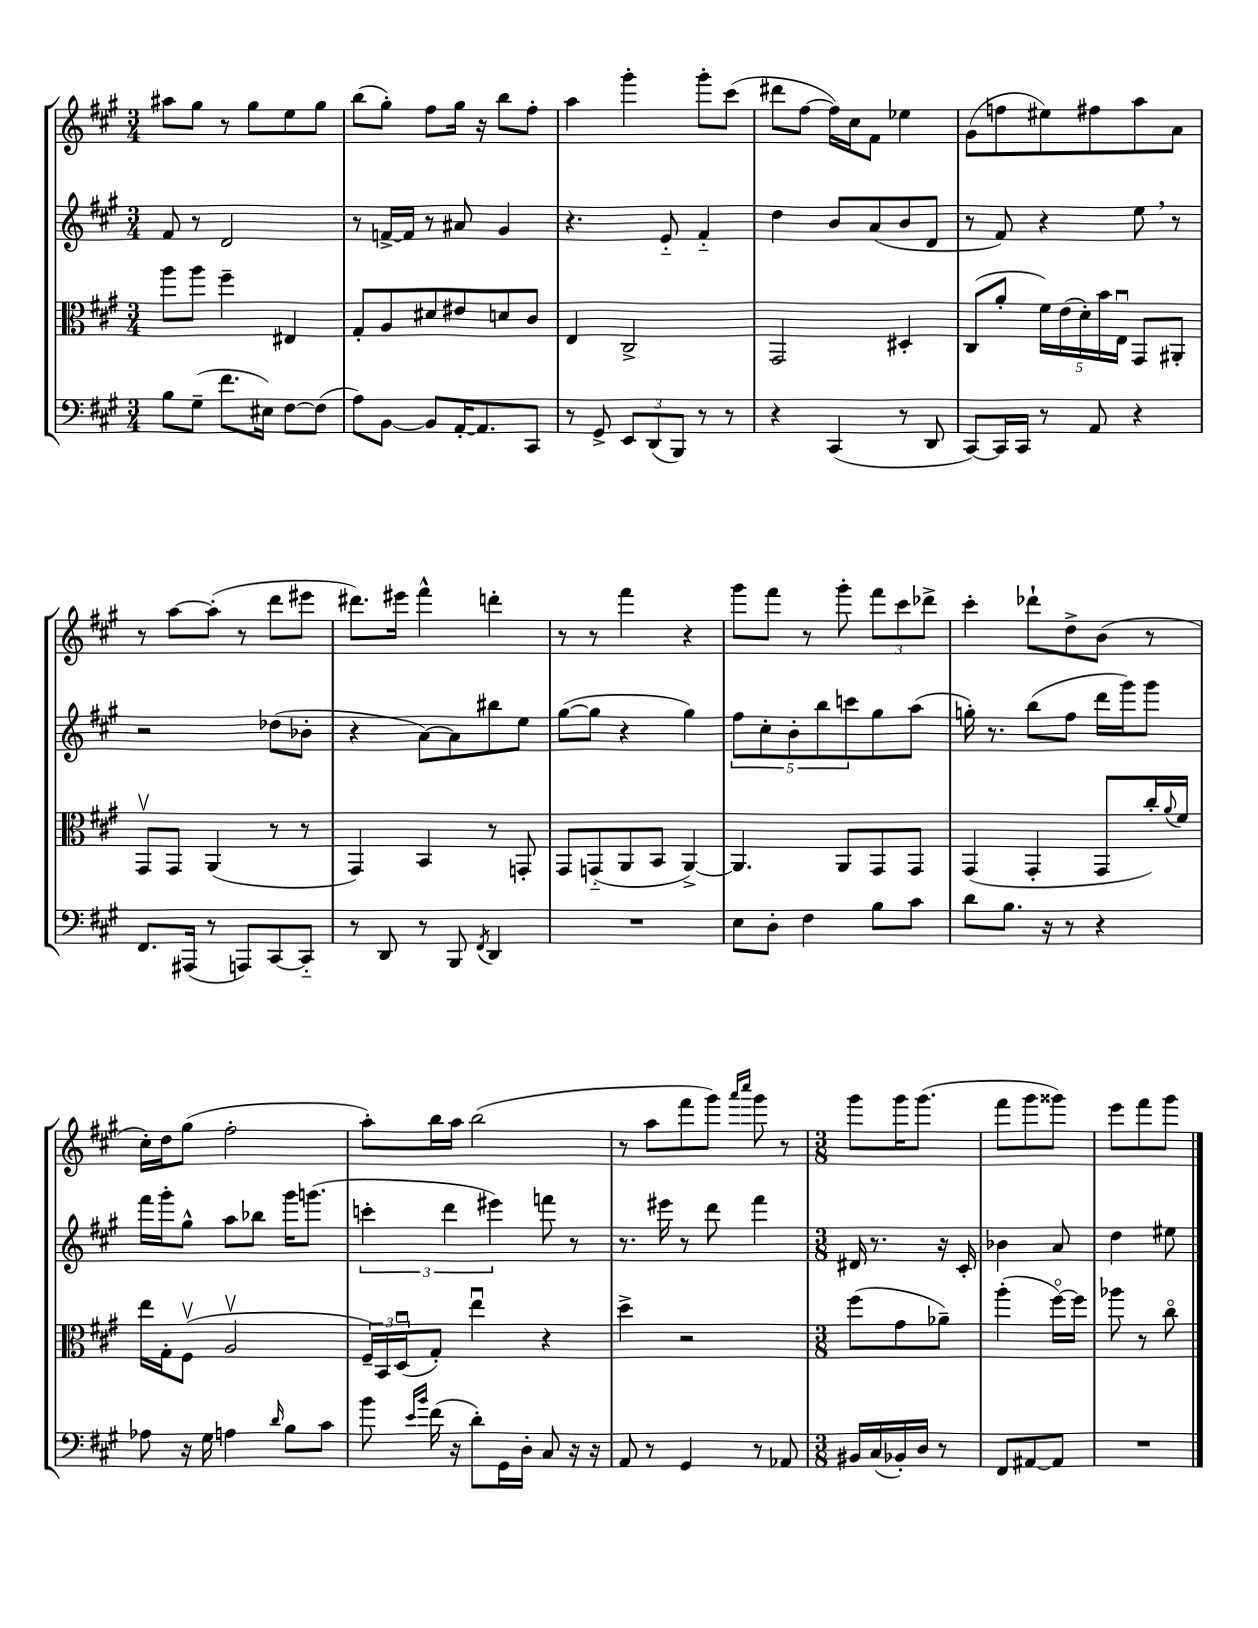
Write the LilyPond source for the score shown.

<<
\new StaffGroup <<
\new Staff = "s0" {
    \clef treble \key a \major \numericTimeSignature \time 3/4
    ais''8 gis''8 r8 gis''8 e''8 gis''8 |
    b''8( gis''8-.) fis''8 gis''16 r16 b''8 fis''8-. |
    a''4 gis'''4-. gis'''8-. cis'''8( |
    dis'''8 fis''8~ fis''16) cis''16 fis'8 ees''4 |
    gis'8( f''8 eis''8) fis''8 a''8 a'8 |
    r8 a''8~ a''8-.( r8 d'''8 eis'''8 |
    dis'''8.) eis'''16 fis'''4-^ d'''4-. |
    r8 r8 fis'''4 r4 |
    gis'''8 fis'''8 r8 gis'''8-. \tuplet 3/2 { fis'''8 cis'''8 des'''8-> } |
    cis'''4-. des'''8-! d''8-> b'8( r8 |
    cis''16-.) d''16 gis''8( fis''2-. |
    a''8-.) b''16 a''16 b''2( |
    r8 a''8 fis'''8 gis'''8) \grace { a'''16 cis''''16 } gis'''8 r8 |
    \numericTimeSignature \time 3/8 gis'''8 gis'''16 gis'''8.( |
    fis'''8 gis'''8 gisis'''8) |
    e'''8 fis'''8 gis'''8 \bar "|." |
}
\new Staff = "s1" {
    \clef treble \key a \major \numericTimeSignature \time 3/4
    fis'8 r8 d'2 |
    r8 f'16~-> f'16 r8 ais'8 gis'4 |
    r4. e'8-_ fis'4-_ |
    d''4 b'8 a'8( b'8 d'8 |
    r8 fis'8) r4 e''8 \breathe r8 |
    r2 des''8( bes'8-. |
    r4 a'8~) a'8 bis''8 e''8 |
    gis''8~( gis''8 r4 gis''4) |
    \tuplet 5/4 { fis''8 cis''8-. b'8-. b''8 c'''8 } gis''8 a''8( |
    g''16-.) r8. b''8( fis''8 d'''16 gis'''16) gis'''8 |
    fis'''16 gis'''16-. gis''8-^ a''8 bes''8 gis'''16 g'''8.( |
    \tuplet 3/2 { c'''4-. d'''4 eis'''4) } f'''8 r8 |
    r8. eis'''16 r8 d'''8 fis'''4 |
    \numericTimeSignature \time 3/8 dis'16 r8. r16 cis'16-. |
    bes'4 a'8 |
    d''4 eis''8 \bar "|." |
}
\new Staff = "s2" {
    \clef alto \key a \major \numericTimeSignature \time 3/4
    a''8 a''8 fis''4-- eis4 |
    gis8-. a8 dis'8 eis'8 d'8 cis'8 |
    e4 cis2-> |
    gis,2 dis4-. |
    cis8( a'8-. \tuplet 5/4 { fis'16) e'16( d'16-.) b'16 e16\downbow } gis,8 ais,8-. |
    gis,8\upbow gis,8 a,4( r8 r8 |
    gis,4) b,4 r8 g,8-. |
    gis,8 g,8-_( a,8 b,8 a,4~->) |
    a,4. a,8 gis,8 gis,8 |
    gis,4( gis,4-. gis,8 cis''16-.) \appoggiatura { a'8 } fis'16 |
    e''16 gis16-. fis8\upbow( a2\upbow |
    \tuplet 3/2 { fis16--) b,16 d16\downbow( } gis8-.) e''4\downbow r4 |
    d''4-> r2 |
    \numericTimeSignature \time 3/8 fis''8( gis'8 aes'8--) |
    a''4-.( fis''16~\flageolet) fis''16 |
    aes''8 r8 cis''8\flageolet \bar "|." |
}
\new Staff = "s3" {
    \clef bass \key a \major \numericTimeSignature \time 3/4
    b8 gis8--( fis'8. eis16) fis8~ fis8( |
    a8) b,8~ b,8 a,16~-. a,8. cis,8 |
    r8 gis,8-> \tuplet 3/2 { e,8 d,8( b,,8) } r8 r8 |
    r4 cis,4( r8 d,8 |
    cis,8~) cis,16 cis,16 r8 a,8 r4 |
    fis,8. ais,,16( r8 a,,8) cis,8~ cis,8-_ |
    r8 d,8 r8 b,,8 \acciaccatura { fis,8 } d,4 |
    R2. |
    e8 d8-. fis4 b8 cis'8 |
    d'8 b8. r16 r8 r4 |
    aes8 r16 gis16 a4 \grace { d'16 } b8 cis'8 |
    b'8 \grace { e'16 b'16 } fis'16( r16 d'8-.) gis,16 d16-. cis8 r16 r16 |
    a,8 r8 gis,4 r8 aes,8 |
    \numericTimeSignature \time 3/8 bis,16 cis16( bes,16-.) d16 r8 |
    fis,8 ais,8~ ais,8 |
    R4. \bar "|." |
}
>>
>>
\layout { \context { \Score \remove "Bar_number_engraver" } }
